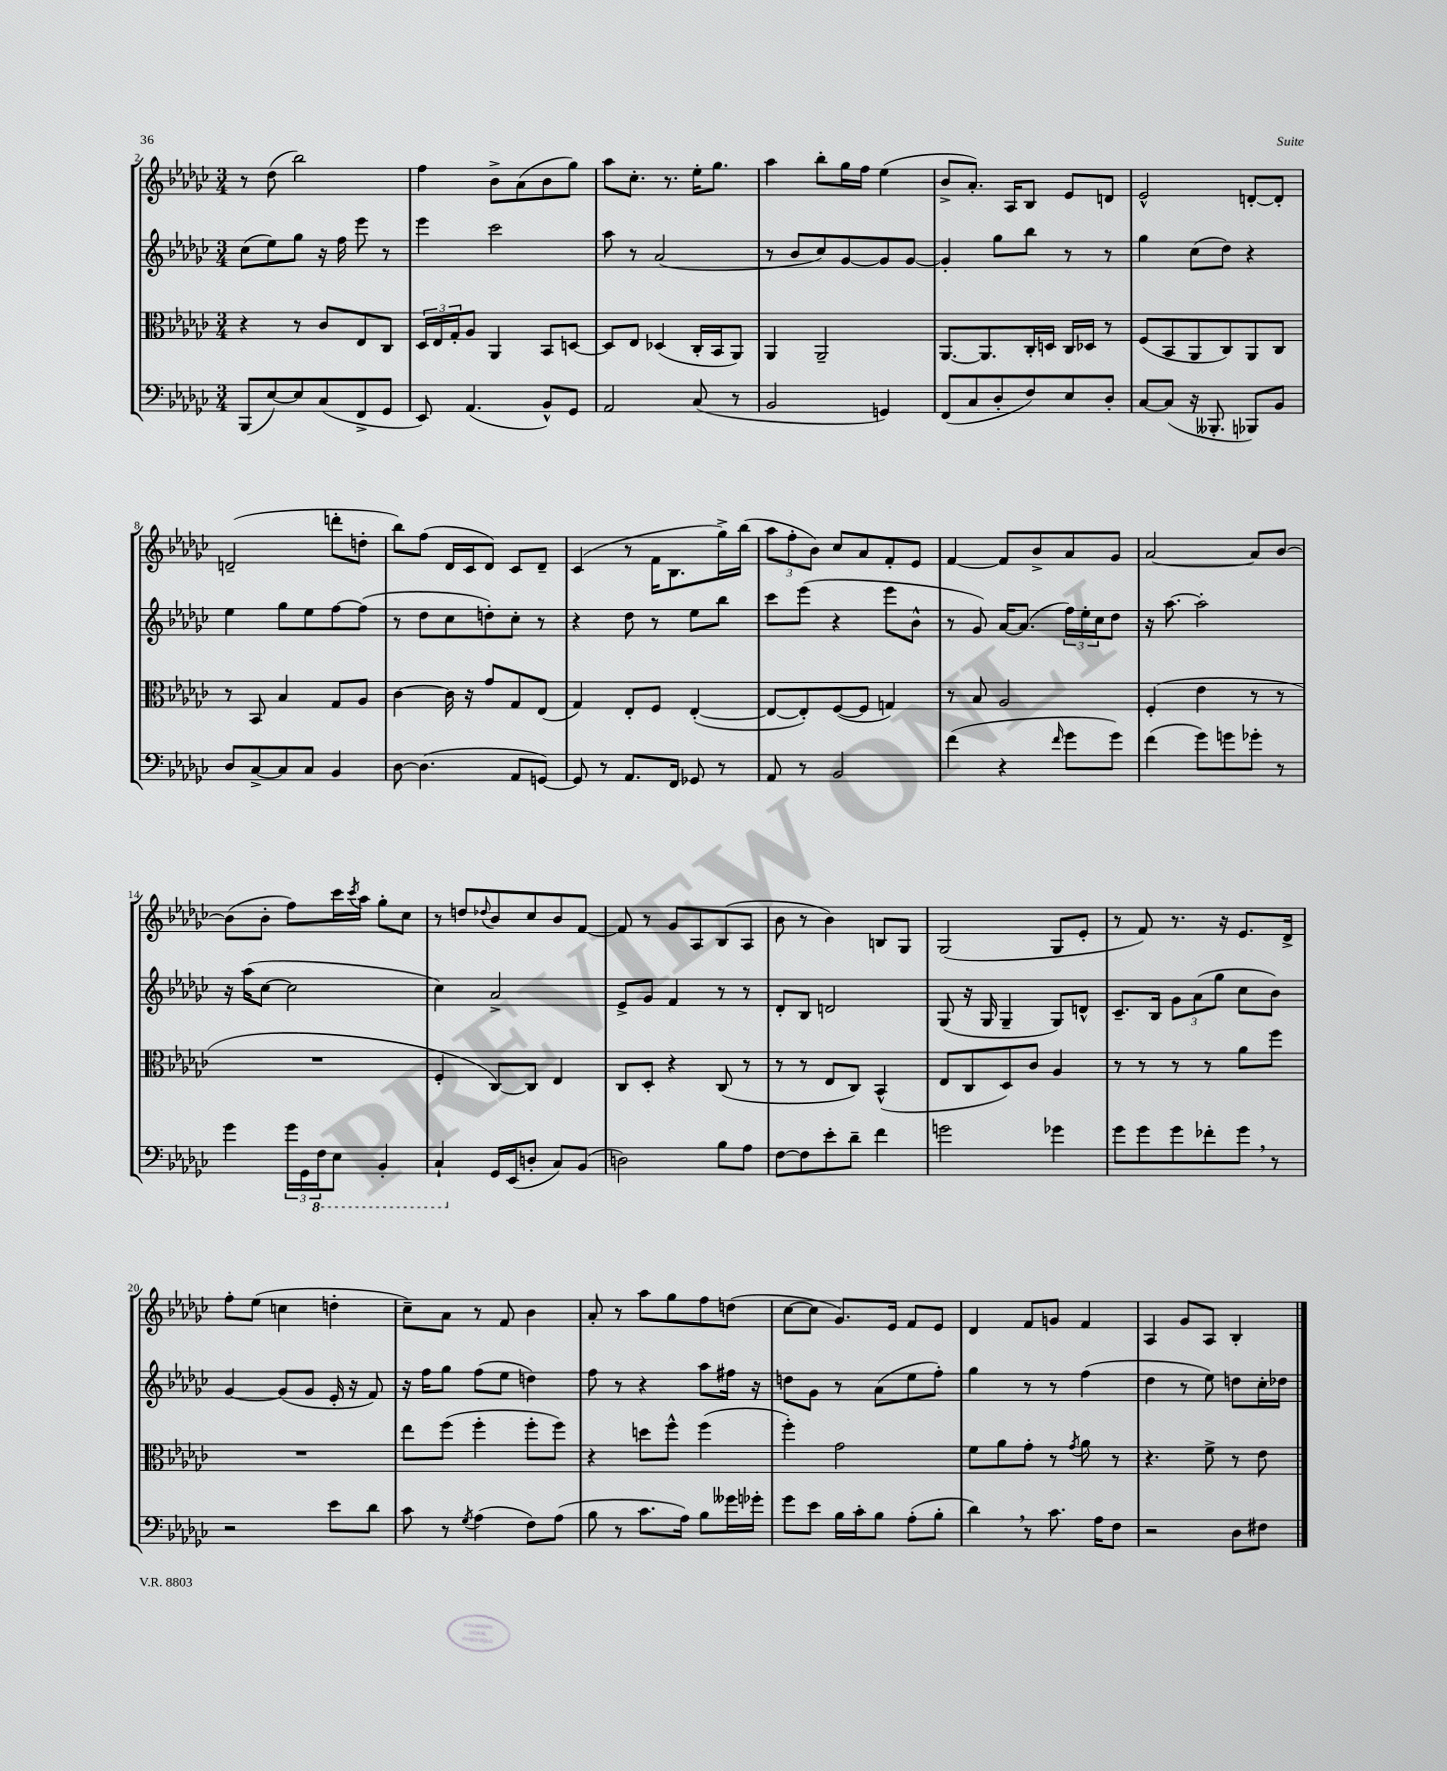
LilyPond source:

<<
\new StaffGroup <<
\new Staff = "s0" {
    \clef treble \key ges \major \numericTimeSignature \time 3/4
    r8 des''8( bes''2) |
    f''4 bes'8-> aes'8( bes'8 ges''8) |
    aes''8 ces''8.-. r8. ees''16-. ges''8. |
    aes''4 bes''8-. ges''16 f''16 ees''4( |
    bes'8-> aes'8.-.) aes16 bes8 ees'8 d'8 |
    ees'2-^ d'8~-. d'8-. |
    d'2--( d'''8-. d''8-. |
    bes''8) f''8( des'16 ces'16 des'8) ces'8 des'8-- |
    ces'4( r8 f'16 bes8. ges''16->) bes''16( |
    \tuplet 3/2 { aes''8 f''8-. bes'8) } ces''8 aes'8 f'8-. ees'8 |
    f'4~ f'8 bes'8-> aes'8 ges'8 |
    aes'2~ aes'8 bes'8~ |
    bes'8( bes'8-. f''8) ces'''16 \acciaccatura { ces'''8 } aes''16 ges''8-. ces''8 |
    r8 d''8 \appoggiatura { des''8 } bes'8 ces''8 bes'8 f'8~ |
    f'8 r8 ges'8 aes8 bes8( aes8 |
    bes'8 r8 bes'4) b8 ges8 |
    ges2( ges8 ees'8-. |
    r8 f'8) r8. r16 ees'8. des'16-> |
    f''8-. ees''8( c''4 d''4-. |
    ces''8--) aes'8 r8 f'8 bes'4 |
    aes'8-. r8 aes''8 ges''8 f''8 d''8( |
    ces''8~ ces''8 ges'8.) ees'16 f'8 ees'8 |
    des'4 f'8 g'8 f'4 |
    aes4 ges'8 aes8 bes4-. \bar "|." |
}
\new Staff = "s1" {
    \clef treble \key ges \major \numericTimeSignature \time 3/4
    ces''8( ees''8) ges''8 r16 f''16 ees'''8 r8 |
    ees'''4 ces'''2 |
    aes''8 r8 aes'2( |
    r8 bes'8 ces''8) ges'8~ ges'8 ges'8~ |
    ges'4-. ges''8 bes''8 r8 r8 |
    ges''4 ces''8( des''8) r4 |
    ees''4 ges''8 ees''8 f''8~ f''8( |
    r8 des''8 ces''8 d''8-.) ces''8-. r8 |
    r4 des''8 r8 ees''8 bes''8 |
    ces'''8 ees'''8( r4 ees'''8 bes'8-^ |
    r8 ges'8) aes'16~ aes'8.( \tuplet 3/2 { f''16) ees''16-. ces''16 } des''8 |
    r16 aes''8.~ aes''2-. |
    r16 aes''16( ces''8~ ces''2 |
    ces''4) aes'2-> |
    ees'8-> ges'8 f'4 r8 r8 |
    des'8-. bes8 d'2 |
    ges8( r16 ges16 ges4-- ges8) d'8-^ |
    ces'8.-- bes16 \tuplet 3/2 { ges'8 aes'8( ges''8 } ces''8 bes'8) |
    ges'4~ ges'8( ges'8 ees'16-. r16 f'8) |
    r16 f''16 ges''8 f''8( ees''8 d''4) |
    f''8 r8 r4 aes''8 fis''16 r16 |
    d''8 ges'8 r8 aes'8( ees''8 f''8-.) |
    ges''4 r8 r8 f''4( |
    des''4 r8 ees''8) d''8 ces''16-. des''16 \bar "|." |
}
\new Staff = "s2" {
    \clef alto \key ges \major \numericTimeSignature \time 3/4
    r4 r8 ces'8 ees8 ces8 |
    \tuplet 3/2 { des16 ees16 ges16-. } aes8 aes,4 bes,8 d8~ |
    d8 ees8 des4( ces16-. bes,16 aes,8) |
    aes,4 aes,2-- |
    aes,8.~ aes,8. ces16-. d16 ces16 des16 r8 |
    f8( bes,8 aes,8 ces8) aes,8 ces8 |
    r8 bes,8 bes4 ges8 aes8 |
    ces'4~ ces'16 r16 ges'8 ges8 ees8( |
    ges4) ees8-. f8 ees4~-.( |
    ees8~ ees8-.) f8~( f8 g4) |
    r8 bes8 aes2 |
    f4-.( ees'4 r8 r8 |
    R2. |
    f4-. ces8~) ces8 ees4 |
    ces8 des8-. r4 ces8( r8 |
    r8 r8 ees8 ces8) bes,4-^( |
    ees8 ces8 des8) ces'8 aes4 |
    r8 r8 r8 r8 aes'8 f''8 |
    R2. |
    ees''8 f''8( f''4-. f''8-. f''8) |
    r4 d''8 f''8-^ f''4( |
    f''4-.) ges'2 |
    f'8 aes'8 ges'8-. r8 \acciaccatura { ges'8 } aes'8 r8 |
    r4. f'8-> r8 ees'8 \bar "|." |
}
\new Staff = "s3" {
    \clef bass \key ges \major \numericTimeSignature \time 3/4
    bes,,8( ees8~) ees8 ces8( f,8-> ges,8 |
    ees,8) aes,4.( bes,8-^) ges,8 |
    aes,2 ces8( r8 |
    bes,2 g,4) |
    f,8( ces8 des8-. f8) ees8 des8-. |
    ces8~ ces8( r16 beses,,8.-. bes,,8) bes,8 |
    des8 ces8~-> ces8 ces8 bes,4 |
    des8~ des4.( aes,8 g,8~) |
    g,8 r8 aes,8. f,16 ges,8 r8 |
    aes,8 r8 bes,2 |
    f'4( r4 \grace { f'16 } ges'8 ges'8) |
    f'4( ges'8) g'8 ges'8-. r8 |
    ges'4 \tuplet 3/2 { ges'16 ges,16 \ottava #-1 f,16 } ees,8 bes,,4-. |
    ces,4-! \ottava #0 ges,16 ees,16( d8-. ces8) bes,8( |
    d2) bes8 aes8 |
    f8~ f8 ees'8-. des'8-- f'4 |
    g'2 ges'4 |
    ges'8 ges'8 ges'8 fes'8-. ges'8 \breathe r8 |
    r2 ees'8 des'8 |
    ces'8 r8 \acciaccatura { ges8 } aes4( f8) aes8( |
    bes8 r8 ces'8. aes16) bes8 geses'16 ges'16-. |
    ges'8 ees'8 bes16 ces'16-. bes8 aes8-.( bes8-. |
    des'4) \breathe r8 ces'8. aes16 f8 |
    r2 des8 fis8 \bar "|." |
}
>>
>>
\layout { \context { \Score currentBarNumber = #2 } }
